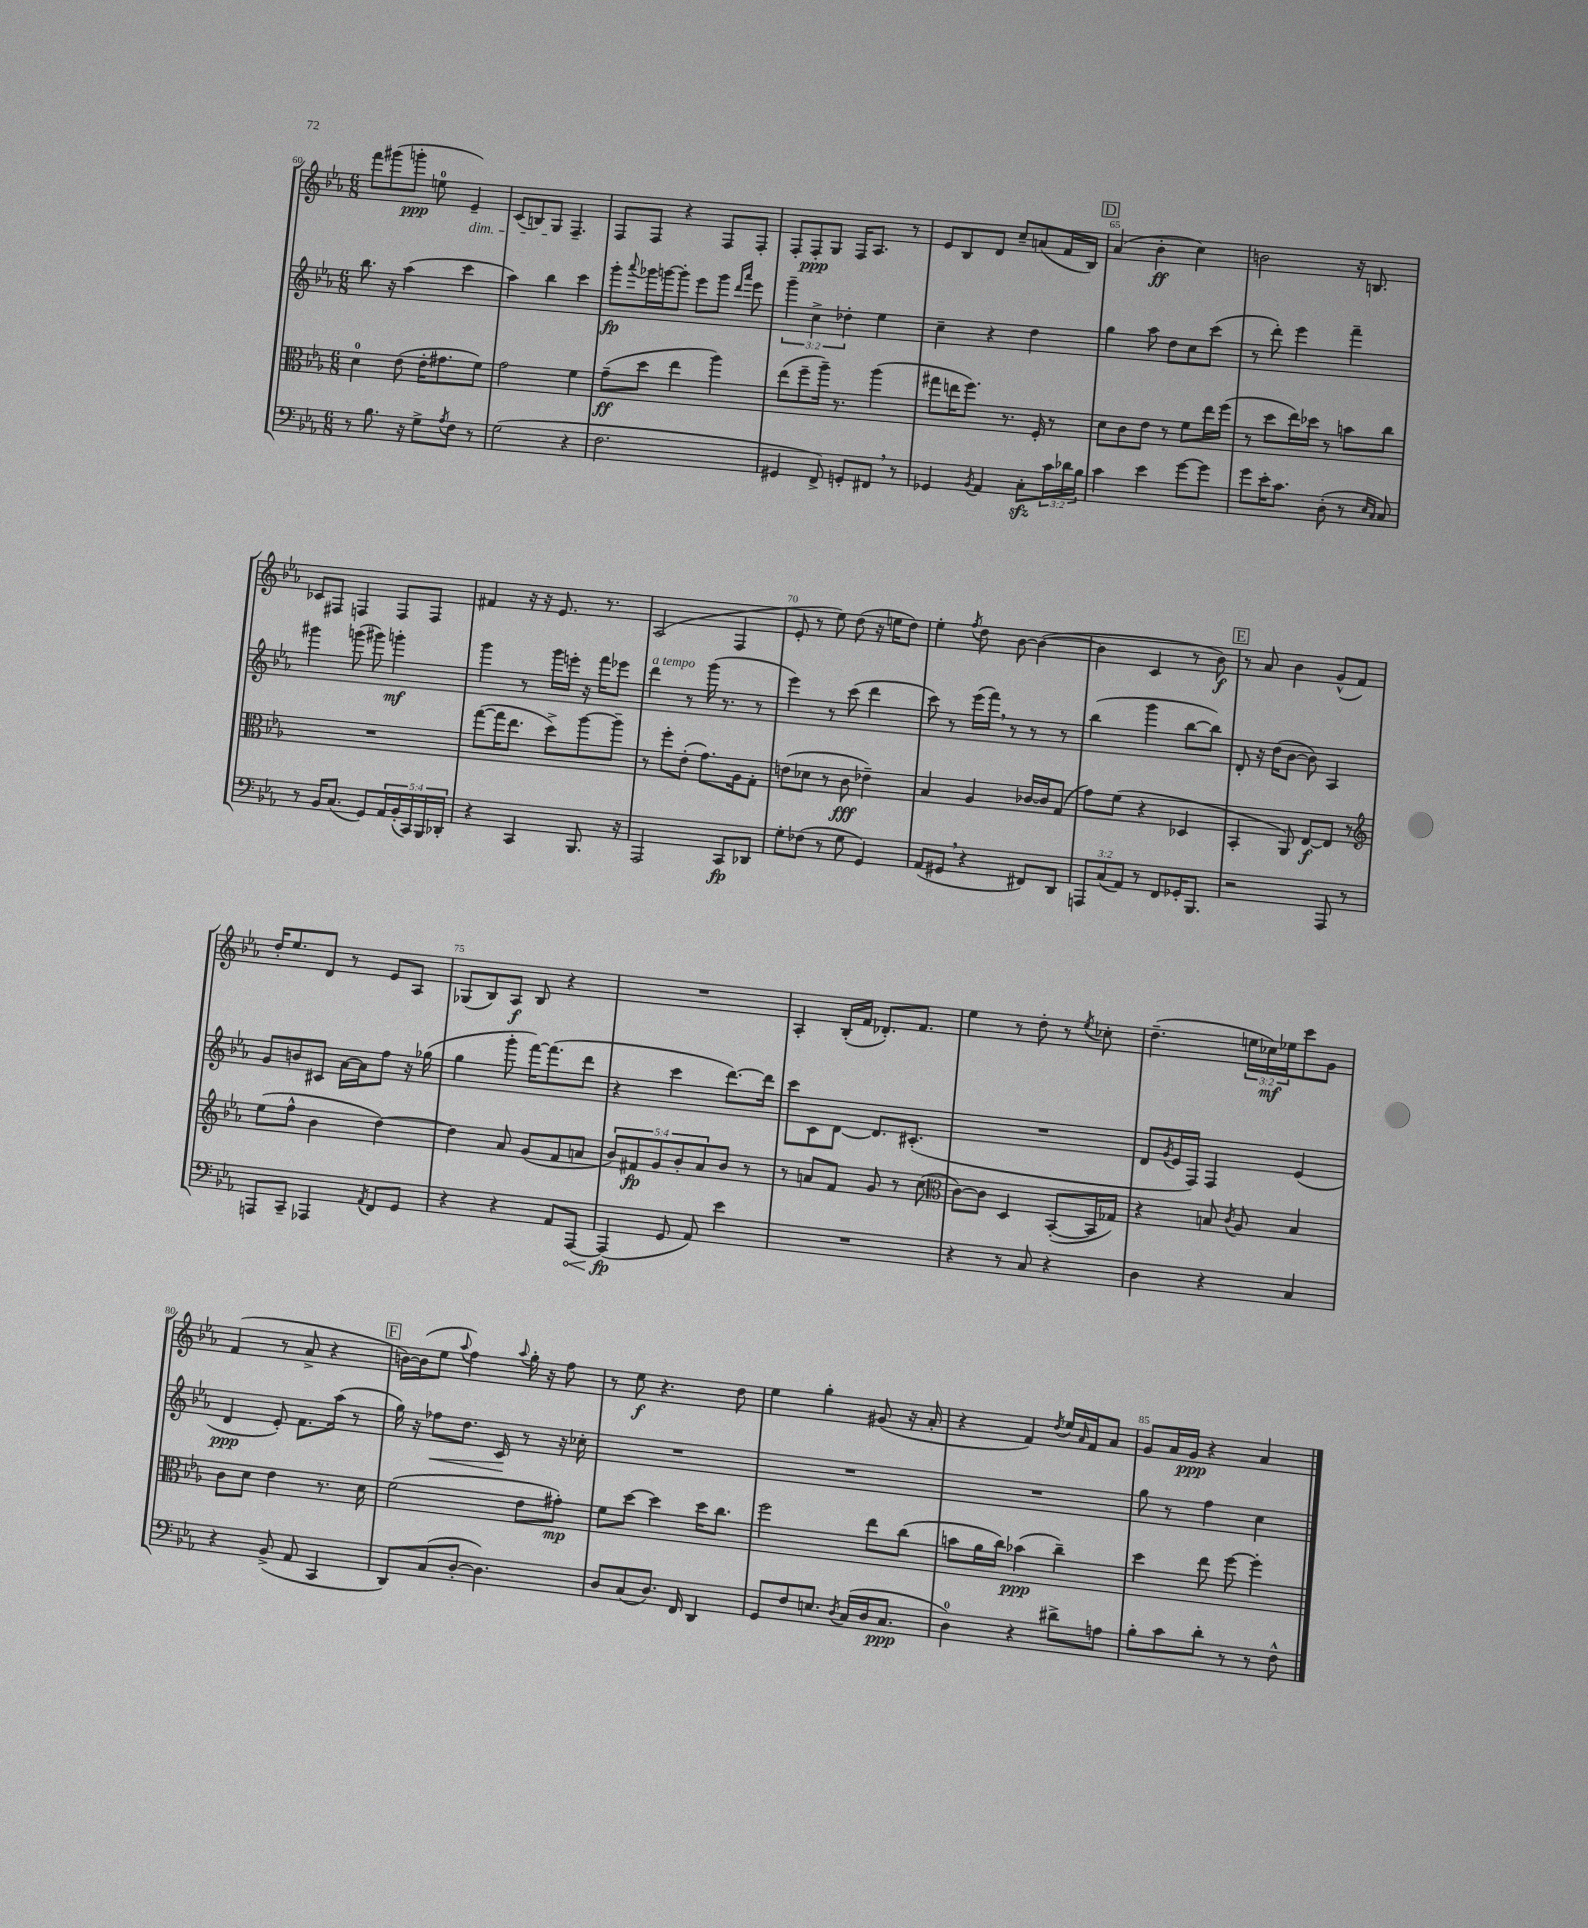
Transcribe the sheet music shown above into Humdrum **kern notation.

**kern	**dynam	**kern	**dynam	**kern	**dynam	**kern	**dynam
*part4	*part4	*part3	*part3	*part2	*part2	*part1	*part1
*staff4	*staff4	*staff3	*staff3	*staff2	*staff2	*staff1	*staff1
*clefF4	*	*clefC3	*	*clefG2	*	*clefG2	*
*k[b-e-a-]	*	*k[b-e-a-]	*	*k[b-e-a-]	*	*k[b-e-a-]	*
*M6/8	*	*M6/8	*	*M6/8	*	*M6/8	*
=60	=60	=60	=60	=60	=60	=60	=60
8r	.	4d\	.	8.bb-\	.	8fff\L	.
8.B-\	.	.	.	.	.	(8ggg#X\	.
.	.	.	.	16r	.	.	.
.	.	(8e-\	.	(4aa-\	.	8gggn'\J	ppp
16r	.	.	.	.	.	.	.
8G^\L	.	16e-'\KL	.	.	.	8een\	.
.	.	8.g#X\	.	.	.	.	.
8qA-/	.	.	.	.	.	.	.
!	!	!	!	!	!	!LO:TX:b:i:t=dim.	!
8F\J	.	.	.	4ccc\	.	4e-~/)	.
8r	.	8f\J)	.	.	.	.	.
=61	=61	=61	=61	=61	=61	=61	=61
(2G\	.	2g\	.	4aa-\)	.	(8c/L	.
.	.	.	.	.	.	8Bn/)	.
.	.	.	.	4bb-\	.	8G/J	.
.	.	.	.	.	.	4.F~/	.
4r	.	4f\	.	4ccc\	.	.	.
=62	=62	=62	=62	=62	=62	=62	=62
2.F\	.	(8g~\L	ff	8ggg'\L	fp	8F/L	.
.	.	.	.	8qqaaa-/	.	.	.
.	.	8dd\J	.	16ggg-X\L	.	8F/J	.
.	.	.	.	[16gggn\J	.	.	.
.	.	4ee-\	.	8ggg'\J]	.	4r	.
.	.	.	.	8eee-\L	.	.	.
.	.	4aa-\)	.	8ggg\J	.	8F/L	.
.	.	.	.	16qqddd/LL	.	.	.
.	.	.	.	16qqaaa-/JJ	.	.	.
.	.	.	.	8eee-\	.	8F'/J	.
=63	=63	=63	=63	=63	=63	=63	=63
4GG#X/	.	(8ee-\L	.	6ggg~\	.	8F'/L	.
.	.	8ff~\	.	.	.	8F'/	ppp
.	.	.	.	6cc^\	.	.	.
8FF^/)	.	16aa-~\Jk)	.	.	.	8G/J	.
.	.	8.r	.	.	.	.	.
.	.	.	.	6dd-X'\	.	.	.
8GGn'/L	.	.	.	.	.	16F/KL	.
.	.	.	.	.	.	8.A-/J	.
8FF#X,/J	.	(4aa-\	.	4ee-\	.	.	.
8r	.	.	.	.	.	8r	.
=64	=64	=64	=64	=64	=64	=64	=64
4GG-X/	.	8gg#X\L	.	4cc~\	.	8e-/L	.
.	.	16een\K	.	.	.	8B-/	.
.	.	8.ff\J)	.	.	.	.	.
8qBB-/	.	.	.	.	.	.	.
4AA-/	.	.	.	4r	.	8d/J	.
.	.	8.r	.	.	.	8cc~/L	.
8Czz'\L	.	.	.	4dd\	.	(8an/	.
.	.	16F'/	.	.	.	.	.
24c\L	.	8r	.	.	.	16f/L	.
24d-X\	.	.	.	.	.	.	.
.	.	.	.	.	.	16B-/JJ)	.
24B-\JJ	.	.	.	.	.	.	.
!!LO:REH:place=s1:t=D
=65	=65	=65	=65	=65	=65	=65	=65
4c\	.	8d\L	.	4gg\	.	(4a-/	.
.	.	8c\	.	.	.	.	.
4e-\	.	8e-\J	.	8aa-\	.	4b-'\	ff
.	.	8r	.	8dd\L	.	.	.
[8g\L	.	8f\L	.	8cc\	.	4cc\)	.
8g\J]	.	16ee-\L	.	(8ccc\J	.	.	.
.	.	(16ff\JJ	.	.	.	.	.
=66	=66	=66	=66	=66	=66	=66	=66
8g\L	.	8r	.	8r	.	2bn\	.
16e-'\K	.	8dd\L	.	8ddd'\)	.	.	.
8.c\J	.	.	.	.	.	.	.
.	.	16ee-\L)	.	4eee-\	.	.	.
.	.	16dd-X\JJ	.	.	.	.	.
(8D'\	.	8r	.	.	.	.	.
8r	.	8bn\L	.	4fff~\	.	16r	.
.	.	.	.	.	.	8.Bn/	.
16qqE-/LL	.	.	.	.	.	.	.
16qqC/JJ	.	.	.	.	.	.	.
8C/)	.	8cc\J	.	.	.	.	.
!!LO:LB:g=z
=67	=67	=67	=67	=67	=67	=67	=67
8r	.	2.r	.	4ggg#X\	.	8c-X/L	.
16BB-/KL	.	.	.	.	.	8F#X/J	.
(8.C/J	.	.	.	.	.	.	.
.	.	.	.	(8gggn\	.	4Fn/	.
8GG/L)	.	.	.	8ggg#X\)	.	.	.
20AA-/L	.	.	.	4gggn'\	mf	8F/L	.
(20BB-'/	.	.	.	.	.	.	.
20CC/)	.	.	.	.	.	.	.
.	.	.	.	.	.	8F/J	.
20BBB-/	.	.	.	.	.	.	.
20DD-X'/JJ	.	.	.	.	.	.	.
=68	=68	=68	=68	=68	=68	=68	=68
4r	.	([8gg\L	.	4ggg\	.	4f#X/	.
.	.	16gg\K]	.	.	.	.	.
.	.	8.ee-\J	.	.	.	.	.
4CC/	.	.	.	8r	.	16r	.
.	.	.	.	.	.	16r	.
.	.	8dd^\L)	.	16ggg\LL	.	8.e-/	.
.	.	.	.	16eeen'\JJ	.	.	.
8.BBB-/	.	[8aa-\	.	16r	.	.	.
.	.	.	.	16fff\KL	.	8.r	.
.	.	8aa-~\J]	.	8eee-X\J	.	.	.
16r	.	.	.	.	.	.	.
=69	=69	=69	=69	=69	=69	=69	=69
!	!	!	!	!LO:TX:a:i:t=a tempo	!	!	!
2AAA-/	.	8r	.	4ddd\	.	(2A-/	.
.	.	8ff'\L	.	.	.	.	.
.	.	(8e-'\J	.	8r	.	.	.
.	.	8.g\L)	.	(16ggg\	.	.	.
.	.	.	.	8.r	.	.	.
8CC/L	fp	.	.	.	.	4F/	.
.	.	16A-\k	.	.	.	.	.
8DD-X/J	.	8G'\J	.	8r	.	.	.
=70	=70	=70	=70	=70	=70	=70	=70
8G'\L	.	(8en\L	.	4eee-\)	.	8e-'/	.
(8F-X\J	.	8d-X\J	.	.	.	8r	.
8r	.	8r	.	8r	.	8ee-\)	.
8G\	.	8c\	fff	(8ccc\	.	(8dd\	.
4GG/)	.	4e-X~\)	.	4ddd\	.	16r	.
.	.	.	.	.	.	16een\KL	.
.	.	.	.	.	.	8dd\J)	.
=71	=71	=71	=71	=71	=71	=71	=71
(8AA-/L	.	4B-/	.	8ccc\)	.	4ee-'\	.
8GG#X,/J	.	.	.	8r	.	.	.
.	.	.	.	.	.	8qff/	.
4r	.	4A-/	.	(16eee-\LL	.	8dd\	.
.	.	.	.	16fff,\JJ)	.	.	.
.	.	.	.	8r	.	[8b-\	.
8FF#X/L)	.	[16c-X/LL	.	8r	.	(4b-\_	.
.	.	16c-/J]	.	.	.	.	.
8DD/J	.	(8G/J	.	8r	.	.	.
=72	=72	=72	=72	=72	=72	=72	=72
12AAAn/L	.	8g\L)	.	(4bb-\	.	4b-\]	.
(12C/	.	.	.	.	.	.	.
.	.	(8f\J	.	.	.	.	.
12AA-/J)	.	.	.	.	.	.	.
8r	.	4r	.	4ggg\	.	4c/	.
8FF/L	.	.	.	.	.	.	.
16GG-X'/K	.	4D-X/	.	[8bb-\L	.	8r	.
8.BBB-/J	.	.	.	.	.	.	.
.	.	.	.	8bb-\J])	.	8b-\)	f
!!LO:REH:place=s1:t=E
=73	=73	=73	=73	=73	=73	=73	=73
2r	.	4BB-'/	.	8d'/	.	8r	.
.	.	.	.	16r	.	8a-/	.
.	.	.	.	(16dd\KL	.	.	.
.	.	8AA-/)	.	[8b-\J	.	4b-\	.
.	.	[8E-/L	f	8b-\])	.	.	.
8AAA-/	.	8E-/J]	.	4A-/	.	(8g^^/L	.
8r	.	8r	.	.	.	8f/J)	.
!!LO:LB:g=z
=74	=74	=74	=74	=74	=74	=74	=74
*	*	*clefG2	*	*	*	*	*
8AAAn/L	.	(8ee-\L	.	8g/L	.	16dd'/KL	.
.	.	.	.	.	.	8.ee-/	.
8CC~/J	.	8ff^^\J	.	8bn/	.	.	.
4AAA-X/	.	4b-\	.	8c#X/J	.	8d/J	.
.	.	.	.	[16a-\LL	.	8r	.
.	.	.	.	16a-\J]	.	.	.
8qAA-/	.	.	.	.	.	.	.
8FF/L	.	[4dd\)	.	8ff\J	.	8e-/L	.
8GG/J	.	.	.	16r	.	8A-/J	.
.	.	.	.	(16gg-X\	.	.	.
=75	=75	=75	=75	=75	=75	=75	=75
4r	.	4dd\]	.	4gg\	.	(8G-X/L	.
.	.	.	.	.	.	8B-/)	.
4r	.	8a-/	.	8ggg'\	.	8A-/J	f
.	.	(8g/L	.	[16fff\KL)	.	8B-/	.
.	.	.	.	(8.fff\]	.	.	.
8AA-/L	.	8f/	.	.	.	4r	.
!	!LO:HP:b	!	!	!	!	!	!
[8AAA-/J	<	8an/J	.	8ddd\J	.	.	.
=76	=76	=76	=76	=76	=76	=76	=76
(4AAA-/]	fp	10b-/L)	.	4r	.	2.r	.
.	.	10f#X/	fp	.	.	.	.
.	.	10g/	.	.	.	.	.
8GG/	[	.	.	4ccc\	.	.	.
.	.	10b-'/	.	.	.	.	.
8AA-/)	.	.	.	.	.	.	.
.	.	10a-/	.	.	.	.	.
4e-\	.	8b-/J	.	[8.ddd\L)	.	.	.
.	.	8r	.	.	.	.	.
.	.	.	.	16ddd\Jk]	.	.	.
=77	=77	=77	=77	=77	=77	=77	=77
2.r	.	8r	.	8ccc\L	.	4A-'/	.
.	.	8an/L	.	8c\	.	.	.
.	.	8f/J	.	[8d\J	.	(16B-'/LL	.
.	.	.	.	.	.	16f/JJ	.
.	.	8g/	.	8.d/L]	.	8.d-X'/L)	.
.	.	8r	.	.	.	.	.
.	.	.	.	(8.c#X'/J	.	8.f/J	.
.	.	(8cc\	.	.	.	.	.
=78	=78	=78	=78	=78	=78	=78	=78
*	*	*clefC3	*	*	*	*	*
4r	.	[8c\L)	.	2.r	.	4ee-\	.
.	.	8c\J]	.	.	.	.	.
8r	.	4D/	.	.	.	8r	.
8C/	.	.	.	.	.	8dd'\	.
4r	.	([8BB-'/L	.	.	.	8r	.
.	.	.	.	.	.	8qee-/	.
.	.	16BB-/L]	.	.	.	8cc-X'\	.
.	.	16G-X/JJ)	.	.	.	.	.
=79	=79	=79	=79	=79	=79	=79	=79
4D\	.	4r	.	8d/L	.	(4.dd~\	.
.	.	.	.	8qg/	.	.	.
.	.	.	.	16e-/L	.	.	.
.	.	.	.	16F/JJ)	.	.	.
4r	.	8Bn/	.	4F/	.	.	.
.	.	8qc/	.	.	.	.	.
.	.	8A-/	.	.	.	24een\LL	.
.	.	.	.	.	.	24cc-X\)	mf
.	.	.	.	.	.	24ee-X\J	.
4C/	.	4B/	.	(4e-/	.	8ccc\	.
.	.	.	.	.	.	8g\J	.
!!LO:LB:g=z
=80	=80	=80	=80	=80	=80	=80	=80
4r	.	8c\L	.	4d/	ppp	(4f/	.
.	.	8d\J	.	.	.	.	.
(8BB-^/	.	4e-\	.	8e-'/)	.	8r	.
8AA-/	.	.	.	8.f\L	.	8a-^/	.
4CC/	.	8.r	.	.	.	4r	.
.	.	.	.	(16aa-\Jk	.	.	.
.	.	.	.	8r	.	.	.
.	.	16d\	.	.	.	.	.
!!LO:REH:place=s1:t=F
=81	=81	=81	=81	=81	=81	=81	=81
8DD/L)	.	(2f\	.	16gg\)	.	[16bn\LL)	.
.	.	.	.	16r	.	(16b\J]	.
!	!	!	!	!	!LO:HP:b	!	!
(8C/	.	.	.	8ff-X\L	<	8ee-\J	.
.	.	.	.	.	.	8qqaa-/	.
[8D'/J	.	.	.	8.dd\J	.	4ff\)	.
4.D\])	.	.	.	.	.	.	.
.	.	.	.	16c/	.	.	.
.	.	.	.	.	.	8qqaa-/	.
.	.	8e-\L	.	8r	[	16gg'\	.
.	.	.	.	.	.	16r	.
.	.	8g#X'\J)	mp	16r	.	8ff\	.
.	.	.	.	16cc-X'\	.	.	.
=82	=82	=82	=82	=82	=82	=82	=82
8D/L	.	8f\L	.	2.r	.	8r	.
(8C/	.	[8dd\J	.	.	.	8ee-\	f
8.D/J)	.	4dd\]	.	.	.	4.r	.
16FF/	.	.	.	.	.	.	.
4DD/	.	16dd\KL	.	.	.	.	.
.	.	8.cc\J	.	.	.	.	.
.	.	.	.	.	.	8dd\	.
=83	=83	=83	=83	=83	=83	=83	=83
8GG/L	.	2ff\	.	2.r	.	4ee-\	.
8F/	.	.	.	.	.	.	.
8.En/J	.	.	.	.	.	4gg'\	.
8qD/	.	.	.	.	.	.	.
(16C/LL	.	.	.	.	.	.	.
16D/J	.	8ee-\L	.	.	.	(8g#X/	.
8.C/J	ppp	.	.	.	.	.	.
.	.	(8cc\J	.	.	.	16r	.
.	.	.	.	.	.	16a-'/	.
=84	=84	=84	=84	=84	=84	=84	=84
4D\)	.	8bn\L	.	2.r	.	4r	.
.	.	16a-\L	.	.	.	.	.
.	.	16cc\JJ)	.	.	.	.	.
4r	.	(4b-X\	ppp	.	.	4f/)	.
.	.	.	.	.	.	8qdd/	.
8d#X^\L	.	4cc~\)	.	.	.	16ee-/LL	.
.	.	.	.	.	.	16qqa-/	.
.	.	.	.	.	.	16f/J	.
8An\J	.	.	.	.	.	8a-/J	.
=85	=85	=85	=85	=85	=85	=85	=85
8B-'\L	.	4dd\	.	8gg\	.	8g/L	.
8c\	.	.	.	8r	.	16a-/L	.
.	.	.	.	.	.	16g/JJ	ppp
8d'\J	.	8ee-\	.	4ff\	.	4r	.
8r	.	[8ff\	.	.	.	.	.
8r	.	4ff'\]	.	4cc\	.	4a-/	.
8F^^\	.	.	.	.	.	.	.
==	==	==	==	==	==	==	==
*-	*-	*-	*-	*-	*-	*-	*-
